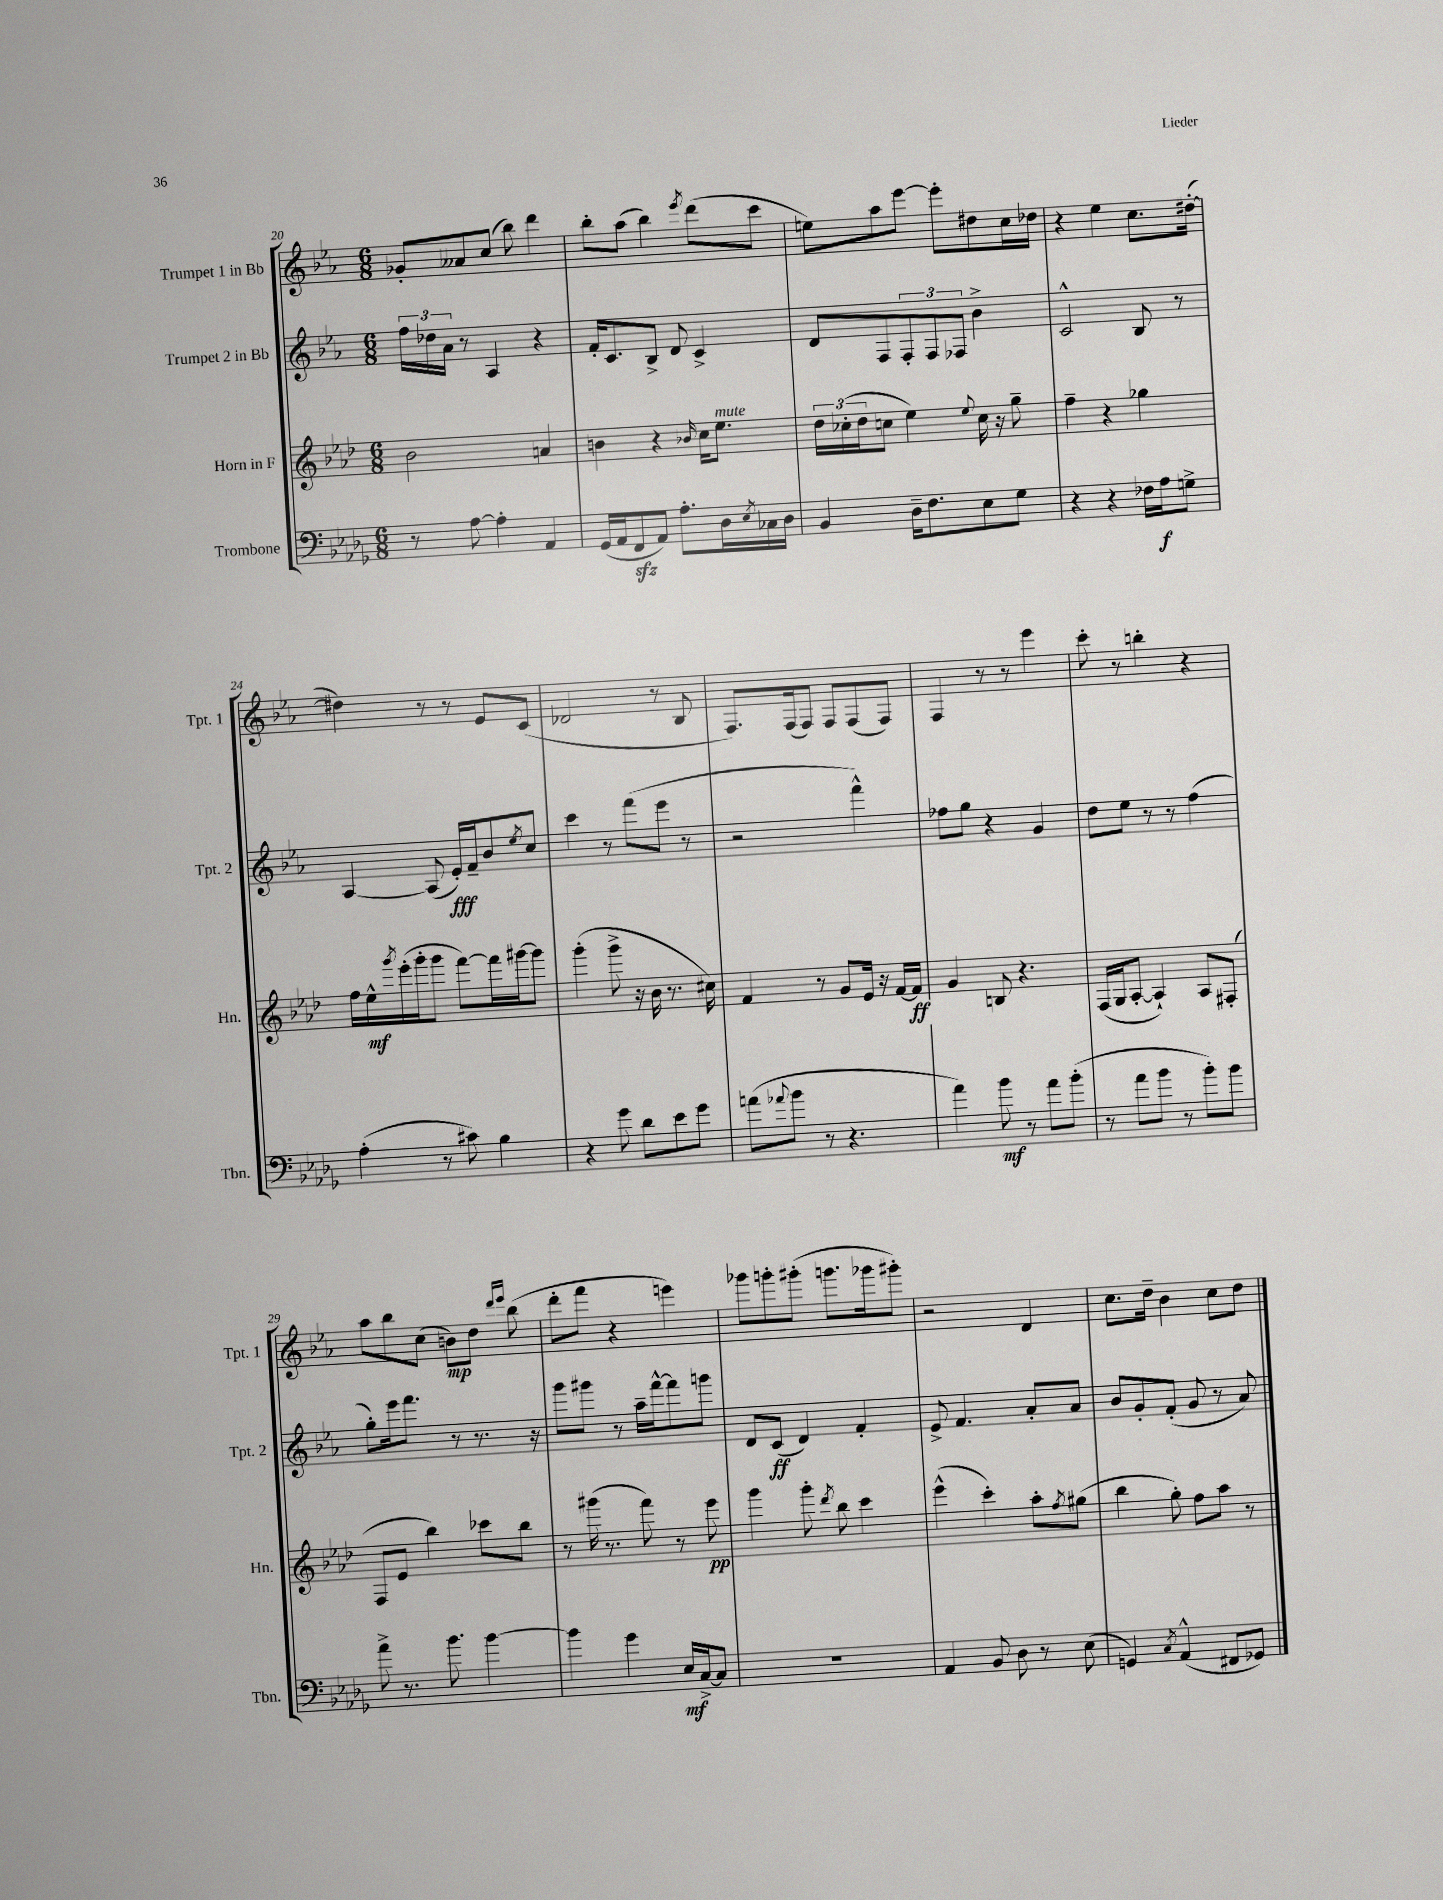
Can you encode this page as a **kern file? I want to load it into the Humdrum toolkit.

**kern	**kern	**kern	**kern
*staff4	*staff3	*staff2	*staff1
*clefF4	*clefG2	*clefG2	*clefG2
*k[b-e-a-d-g-]	*k[b-e-a-d-]	*k[b-e-a-]	*k[b-e-a-]
*M6/8	*M6/8	*M6/8	*M6/8
8r	2b-	24ff	8g-'
.	.	24dd-	.
.	.	24a-	.
[8A-	.	8r	8a--
4A-']	.	4A-	(8cc
.	.	.	8bb-)
4AA-	4a	4r	4ddd
=	=	=	=
(16GG-	4b	16f'	8bb-'
16AA-	.	8.c	.
8FF	.	.	(8aa-
8AA-)	4r	8B-^	4bb-)
8.A-'	.	8d	.
.	16qqb-	.	8qeee-
.	16cc	4c^	(8ddd
16D-	8.ee-	.	.
8qE-	.	.	.
16C-	.	.	8ccc
16D-	.	.	.
=	=	=	=
4BB-	24dd-	8d	8ee)
.	(24cc-'	.	.
.	24dd-	.	.
.	8cc	8F	8aa-
16D-~	4ee-)	12F'	[8eee-
8.F	.	.	.
.	.	12F	.
.	.	.	8eee-']
.	.	12F-	.
.	8qqee-	.	.
8E-	16cc	4b-^	8dd#
.	16r	.	.
8G-	8gg~	.	16cc
.	.	.	16dd-
=	=	=	=
4r	4ff~	2c^^	4r
4r	4r	.	4ee-
16F-	4gg-	8B-	8.cc
16A-	.	.	.
8G^	.	8r	.
.	.	.	([16dd#'
=	=	=	=
(4A-'	16ff	[4A-	4dd#])
.	16ee-^^	.	.
.	8qggg	.	.
.	(16eee-'	.	.
.	16ggg'	.	.
8r	8ggg	(8A-]	8r
8c#)	[8fff)	16e-')	8r
.	.	16f~	.
4B-	16fff]	8b-	8e-
.	[16ggg#	.	.
.	.	8qee-	.
.	8ggg#]	8cc	(8c
=	=	=	=
4r	(4ggg'	4ccc	2d-
8g-	8ggg^	8r	.
8d-	16r	(8fff	.
.	16b-	.	.
8e-	8.r	8eee-	8r
8g-	.	8r	8B-
.	16cc#)	.	.
=	=	=	=
(8a	4f	2r	8.F)
8qqa-	.	.	.
8b-	.	.	.
.	.	.	(16F
8r	8r	.	8F)
4.r	8g	.	8F
.	16e-	4fff^^)	(8F
.	16r	.	.
.	[16f	.	8F)
.	16f]	.	.
=	=	=	=
4a-)	4g	8ff-	4F
.	.	8gg	.
8b-	8B	4r	8r
8r	4.r	.	8r
8a-	.	4g	4eee-
(8b-'	.	.	.
=	=	=	=
8r	(16F	8dd	8ccc'
.	16G	.	.
8a-	[8A-'	8ee-	8r
8b-	4A-`])	8r	4bb'
8r	.	8r	.
8b-')	8A-	(4ff	4r
8b-	(8F#'	.	.
=	=	=	=
8a-^	8F	8gg')	8aa-
8.r	8e-	16eee-	8bb-
.	.	8.fff	.
.	4bb-)	.	(8cc
8.b-	.	.	.
.	.	8r	8b)
[4b-	8ccc-	8.r	8dd
.	.	.	16qqddd
.	.	.	16qqeee-
.	8bb-	.	(8bb-
.	.	16r	.
=	=	=	=
4b-]	8r	8ggg	8ddd'
.	(16ggg#	8ggg#	8fff
.	8.r	.	.
4g-	.	8r	4r
.	8fff)	16aa-~	.
.	.	[16fff^^	.
16E-	8r	8fff]	4eee)
[16C^	.	.	.
8C]	8eee-	8ggg	.
=	=	=	=
2.r	4ggg	8d	8ggg-
.	.	(8c	8ggg'
.	8ggg'	4d)	(8ggg#'
.	8qddd-	.	.
.	8bb-	.	8.ggg
.	4ccc	4f'	.
.	.	.	16ggg-
.	.	.	8ggg#')
=	=	=	=
4AA-	(4eee-^^	8e-^	2r
.	.	4.f	.
8BB-	4ccc')	.	.
8D-	.	.	.
8r	8aa-'	8a-'	4d
.	8qff	.	.
(8E-	(8gg#	8a-	.
=	=	=	=
4GG)	4bb-	8b-	8.cc
.	.	8g'	.
.	.	.	16dd~
8qC	.	.	.
(4AA-^^	8gg')	(8f'	4b-
.	8ff	8g	.
8FF#	8aa-	8r	8cc
8GG-)	8r	8a-)	8dd
==	==	==	==
*-	*-	*-	*-
